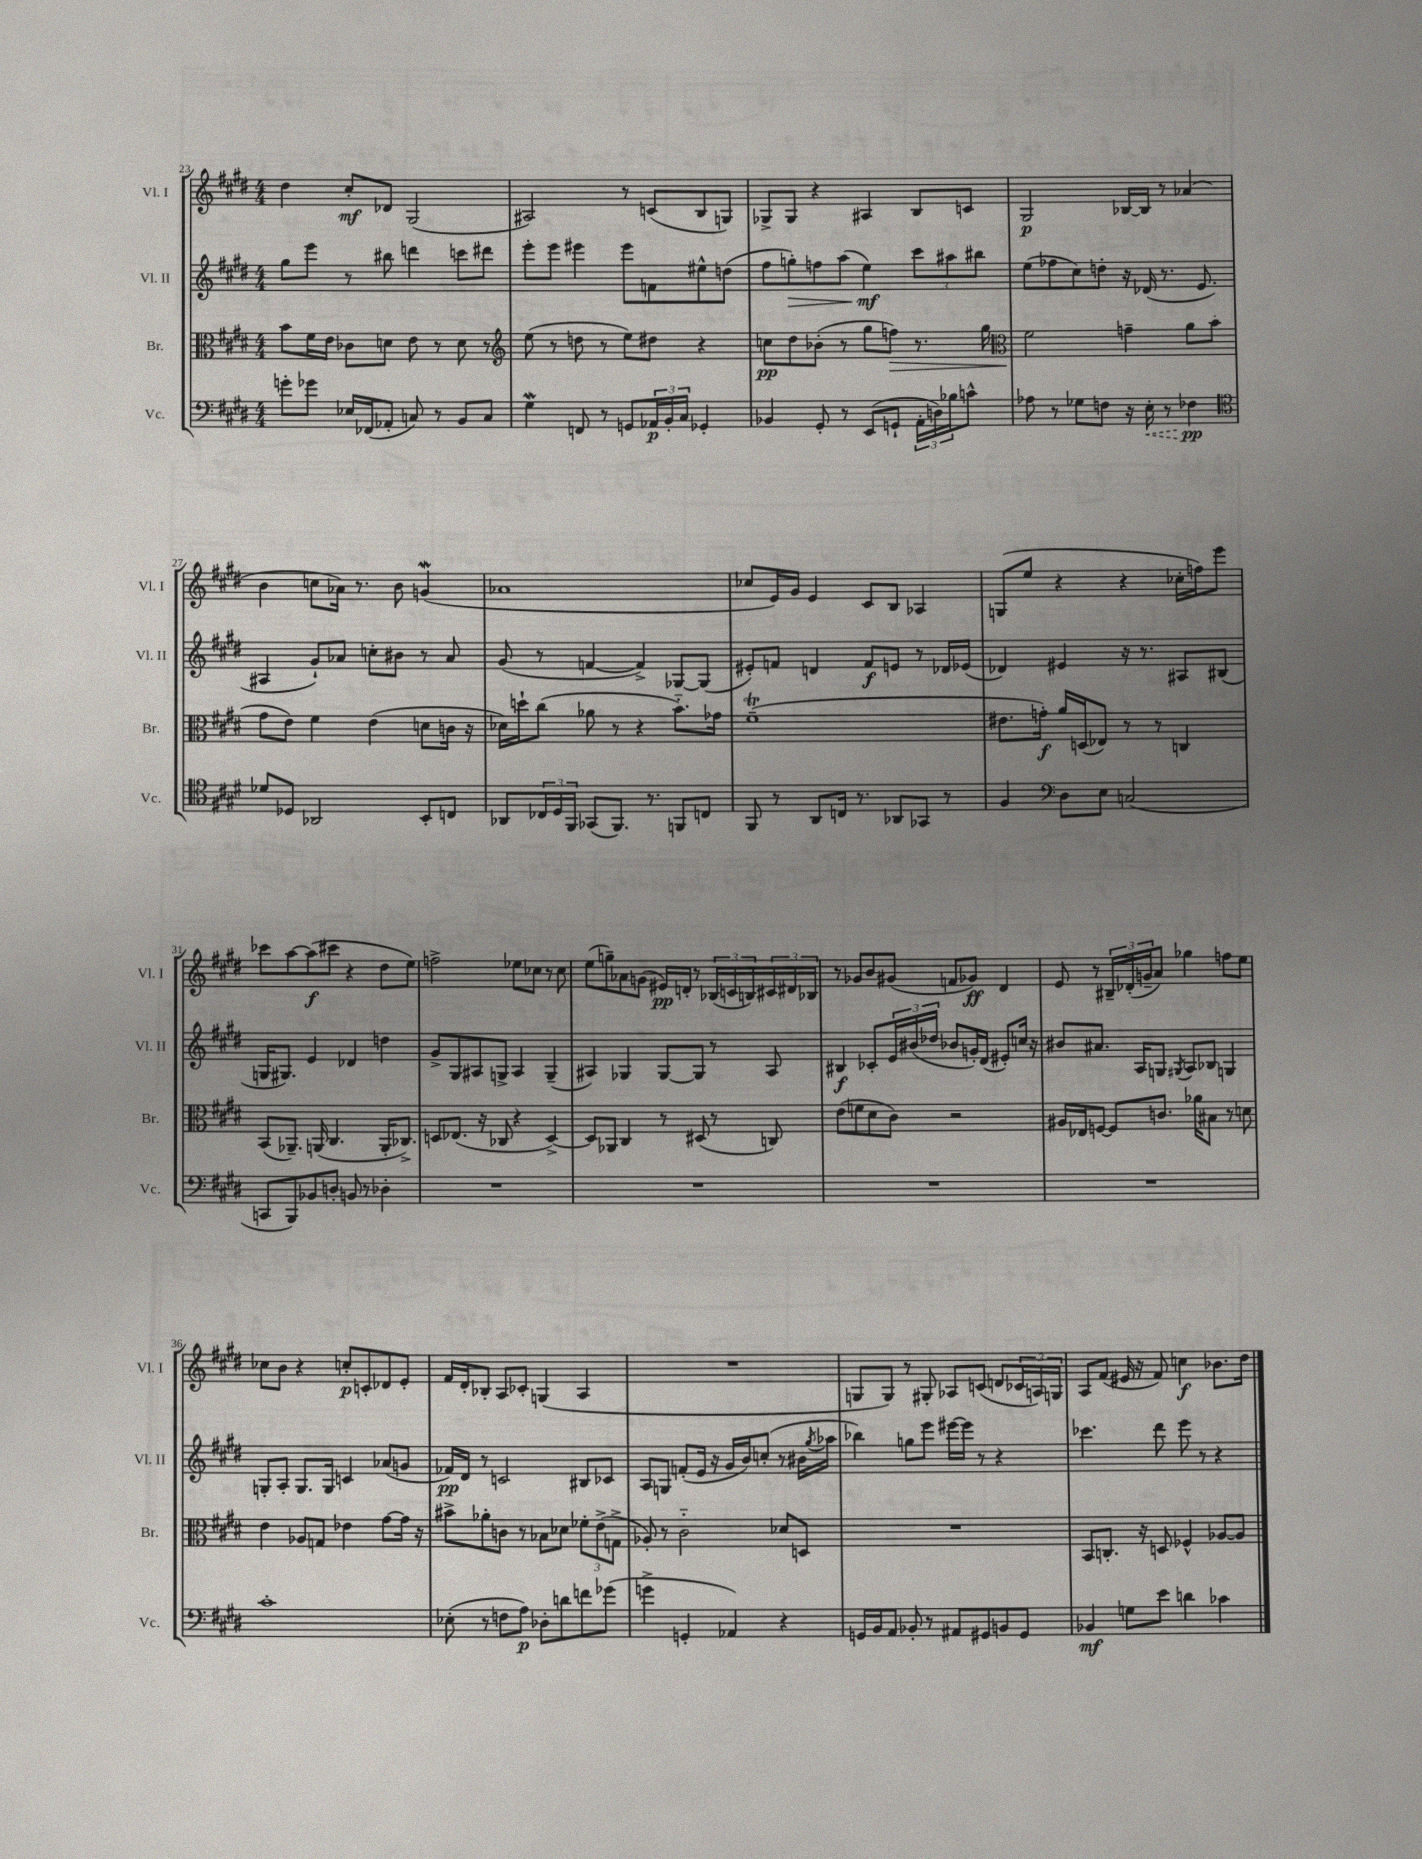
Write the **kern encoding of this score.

**kern	**dynam	**kern	**dynam	**kern	**dynam	**kern	**dynam
*part4	*part4	*part3	*part3	*part2	*part2	*part1	*part1
*staff4	*staff4	*staff3	*staff3	*staff2	*staff2	*staff1	*staff1
*I"Vc.	*	*I"Br.	*	*I"Vl. II	*	*I"Vl. I	*
*I'Vc.	*	*I'Br.	*	*I'Vl. II	*	*I'Vl. I	*
*clefF4	*	*clefC3	*	*clefG2	*	*clefG2	*
*k[f#c#g#d#]	*	*k[f#c#g#d#]	*	*k[f#c#g#d#]	*	*k[f#c#g#d#]	*
*M4/4	*	*M4/4	*	*M4/4	*	*M4/4	*
=23	=23	=23	=23	=23	=23	=23	=23
8gn'\L	.	8b\L	.	8gg#\L	.	4dd#\	.
8g-X\J	.	16f#\L	.	8eee\J	.	.	.
.	.	16e\JJ	.	.	.	.	.
16E-X/LL	.	8c-X\L	.	8r	.	8cc#'/L	mf
(16FF-X/J	.	.	.	.	.	.	.
8AA-X'/J	.	8dn\J	.	8bb#X\	.	8d-X/J	.
8Cn/)	.	8e\	.	4dddn\	.	(2G#/	.
8r	.	8r	.	.	.	.	.
8BB/L	.	8d\	.	8cccn\L	.	.	.
8C/J	.	8r	.	8ddd#X\J	.	.	.
=24	=24	=24	=24	=24	=24	=24	=24
*	*	*clefG2	*	*	*	*	*
4G#W\	.	(8ee\	.	8eee'\L	.	2A#X/)	.
.	.	8r	.	8eee\J	.	.	.
8FFn/	.	8ddn\	.	4eee#X\	.	.	.
8r	.	8r	.	.	.	.	.
8GGn/L	.	8ee\L)	.	8eee#\L	.	8r	.
24AA-X/L	p	8dd#X\J	.	8fn\	.	(8cn/L	.
24BB'/	.	.	.	.	.	.	.
24C#/JJ	.	.	.	.	.	.	.
4GG-X'/	.	4r	.	8ee#X^^\	.	8B/	.
.	.	.	.	(8ddn\J	.	8Gn/J)	.
=25	=25	=25	=25	=25	=25	=25	=25
4BB-X/	.	8ccn\L	pp	8ff#\L	.	8G-X^/L	.
!	!	!	!	!	!LO:HP:b	!	!
.	.	8dd#\	.	8ggn'\)	>	8G-/J	.
8GG#'/	.	(8b-X'\J	.	8ffn\	.	4r	.
8r	.	8r	.	(8aa\J	.	.	.
(8EE/L	.	8gg#\L	.	4ee\)	mf	4A#X/	.
!	!	!	!LO:HP:b	!	!	!	!
8GGn`/J	.	8ffn\J)	>	.	.	.	.
24AA'\LL	.	8.r	.	12ccc#\L	]	8B/L	.
24Dn\)	.	.	.	.	.	.	.
24B-X\J	.	.	.	12aa#X\	.	.	.
8cn^^\J	.	.	.	.	.	8cn/J	.
.	.	.	.	12bb#X\J	.	.	.
.	.	16gg#\	.	.	.	.	.
=26	=26	=26	=26	=26	=26	=26	=26
*	*	*clefC3	*	*	*	*	*
8A-X\	.	2f#\	.	(8ee\L	.	2G#/	p
8r	.	.	.	8ff-X\	.	.	.
8G-X\L	.	.	.	8cc#\)	.	.	.
8Fn\J	.	.	.	8ddn'\J	.	.	.
16r	.	4gn~\	]	16r	.	[16B-X/LL	.
!	!LO:HP:b	!	!	!	!	!	!
16E'\	<	.	.	(16d-X/	.	16B-/JJ]	.
8r	.	.	.	8.r	.	8r	.
4F-X\	pp	8a\L	.	.	.	(4a-X/	.
.	.	.	.	8.e/	.	.	.
.	.	(8b\J	.	.	.	.	.
.	[	.	.	.	.	.	.
!!LO:LB:g=z
=27	=27	=27	=27	=27	=27	=27	=27
*clefC4	*	*	*	*	*	*	*
8d-X/L	.	8g#\L	.	4A#X/	.	4b\	.
8D-X/J	.	8e\J)	.	.	.	.	.
2AA-X/	.	4f#\	.	8g#`/L)	.	8ccn\L	.
.	.	.	.	8a-X/J	.	16a-X\Jk)	.
.	.	.	.	.	.	8.r	.
.	.	(4e\	.	8ccn'\L	.	.	.
.	.	.	.	8b#X\J	.	8b\	.
8BB'/L	.	8dn\L	.	8r	.	(4gnw/	.
8Cn/J	.	16cn\Jk	.	8a-/	.	.	.
.	.	16r	.	.	.	.	.
=28	=28	=28	=28	=28	=28	=28	=28
8AA-X/L	.	16d-X\LL)	.	(8g#/	.	1a-X	.
.	.	16ddn`\J	.	.	.	.	.
24C-X/L	.	(8cc#\J	.	8r	.	.	.
24D#/	.	.	.	.	.	.	.
24FF#/JJ	.	.	.	.	.	.	.
(8GG-X/L	.	8a-X\	.	[4fn/	.	.	.
8.FF#/J)	.	8r	.	.	.	.	.
.	.	4r	.	4f^/])	.	.	.
8.r	.	.	.	.	.	.	.
8FFn/L	.	8.b\L)	.	[8G-X/L	.	.	.
8Cn/J	.	.	.	(8G-/J]	.	.	.
.	.	16g-X\Jk	.	.	.	.	.
=29	=29	=29	=29	=29	=29	=29	=29
8FF#/	.	(1f#T~	.	8e#X'/L)	.	8cc-X/L	.
8r	.	.	.	8fn/J	.	16e/L)	.
.	.	.	.	.	.	16g#/JJ	.
8AA/L	.	.	.	4dn/	.	4e/	.
16Cn/Jk	.	.	.	.	.	.	.
8.r	.	.	.	.	.	.	.
.	.	.	.	8f/L	f	8c#/L	.
8AA-X/L	.	.	.	8en/J	.	8B/J	.
8GG-X/J	.	.	.	8r	.	4A-X/	.
8r	.	.	.	16d-X/LL	.	.	.
.	.	.	.	(16e-X/JJ	.	.	.
=30	=30	=30	=30	=30	=30	=30	=30
4F#/	.	8.e#X\L	.	4d-X/)	.	(8Gn/L	.
.	.	.	.	.	.	8ee/J	.
.	.	16gn'\Jk)	f	.	.	.	.
*clefF4	*	*	*	*	*	*	*
8D#\L	.	16a/LL	.	4e#X/	.	4r	.
.	.	(16Dn/J	.	.	.	.	.
8E\J	.	8E-X/J)	.	.	.	.	.
(2Cn/	.	8r	.	16r	.	4r	.
.	.	.	.	8.r	.	.	.
.	.	8r	.	.	.	.	.
.	.	4Cn/	.	8A#X/L	.	16cc-X'\LL	.
.	.	.	.	.	.	16ffn\J)	.
.	.	.	.	(8B#X/J	.	8eee\J	.
!!LO:LB:g=z
=31	=31	=31	=31	=31	=31	=31	=31
8CCn/L	.	(8BB/L	.	16Gn/KL	.	8ccc-X\L	.
.	.	.	.	8.G#X/J)	.	.	.
8BBB/)	.	8.AA-X~/J)	.	.	.	[8aa\	.
8BB-X/	.	.	.	4e/	.	(8aa\]	f
.	.	(16AAn/	.	.	.	.	.
8Dn'/J	.	4.C#/	.	.	.	8ccc#X\J	.
8BBn/	.	.	.	4d-X/	.	4r	.
8r	.	.	.	.	.	.	.
4D-X'\	.	16AA'/KL	.	4ddn\	.	8dd#\L	.
.	.	8.C-X^/J)	.	.	.	.	.
.	.	.	.	.	.	8ee\J)	.
=32	=32	=32	=32	=32	=32	=32	=32
1r	.	8Dn/L	.	8g#^/L	.	2ffn^\	.
.	.	(8.E-X/J	.	8G#/	.	.	.
.	.	.	.	8A#X/	.	.	.
.	.	16r	.	.	.	.	.
.	.	8C-X/	.	8Gn^/J	.	.	.
.	.	4r	.	4A#/	.	8ee-X\L	.
.	.	.	.	.	.	8cc-X\J	.
.	.	[4D^/)	.	(4G~/	.	8r	.
.	.	.	.	.	.	8cc-\	.
=33	=33	=33	=33	=33	=33	=33	=33
1r	.	8D/L]	.	4A#X/)	.	(8ee\L	.
.	.	8AA-X/J	.	.	.	8ggn~\)	.
.	.	4C#/	.	4G-X/	.	8a-X\	.
.	.	.	.	.	.	(8gn\J	.
.	.	8r	.	[8G-/L	.	16e#X/LL)	pp
.	.	.	.	.	.	16dn'/JJ	.
.	.	(8D#X/	.	8G-/J]	.	8r	.
.	.	8r	.	8r	.	(24B-X/LL	.
.	.	.	.	.	.	24cn/	.
.	.	.	.	.	.	24Bn/)	.
.	.	8Cn/)	.	8A#/	.	24c#X/	.
.	.	.	.	.	.	24d#X/	.
.	.	.	.	.	.	24B-X/JJ	.
=34	=34	=34	=34	=34	=34	=34	=34
1r	.	(8e\L	.	4B#X/	f	8r	.
.	.	8fn\	.	.	.	8g-X/L	.
.	.	8d#\	.	8c-X'/L	.	8b/	.
.	.	8c#\J)	.	24e/L	.	(8g#X/J	.
.	.	.	.	(24b#X/	.	.	.
.	.	.	.	24dd-X/JJ	.	.	.
.	.	2r	.	8b-X/L	.	8fn/L	.
.	.	.	.	16gn'/L)	.	8g-X/J)	ff
.	.	.	.	(16d#/JJ	.	.	.
.	.	.	.	8e#X'/L)	.	4d#/	.
.	.	.	.	16ccn/Jk	.	.	.
.	.	.	.	16r	.	.	.
=35	=35	=35	=35	=35	=35	=35	=35
1r	.	16A#X/LL	.	8b#X/L	.	8e/	.
.	.	16E-X/J	.	.	.	.	.
.	.	[8Fn/J	.	8.a#X/J	.	8r	.
.	.	8F/L]	.	.	.	24B#X~/LL	.
.	.	.	.	.	.	(24d-X'/	.
.	.	.	.	16A/KL	.	.	.
.	.	.	.	.	.	24gn~/J	.
.	.	8.cn/J	.	8Gn/J	.	8a/J)	.
.	.	.	.	8qG#X/	.	.	.
.	.	.	.	8A/L	.	4gg-X\	.
.	.	16a-X\KL	.	.	.	.	.
.	.	8B#X\J	.	8B-X/J	.	.	.
.	.	8r	.	4Gn/	.	8ffn\L	.
.	.	8dn\	.	.	.	8ee\J	.
!!LO:LB:g=z
=36	=36	=36	=36	=36	=36	=36	=36
1c#'	.	4e\	.	8Gn'/L	.	8cc-X\L	.
.	.	.	.	8A'/J	.	8b\J	.
.	.	8A-X/L	.	8.G/L	.	4r	.
.	.	8Gn/J	.	.	.	.	.
.	.	.	.	16G/Jk	.	.	.
.	.	4e-X\	.	4cn/	.	8ccn'/L	p
.	.	.	.	.	.	8cn'/	.
.	.	[8g#\L	.	(8a-X/L	.	8d-X/	.
.	.	16g#\Jk]	.	8gn/J	.	8e'/J	.
.	.	16r	.	.	.	.	.
=37	=37	=37	=37	=37	=37	=37	=37
(8E-X'\	.	8b#X^\L	.	16f-X/LL)	pp	16f#/LL	.
.	.	.	.	16d#/JJ	.	16d#'/J	.
8r	.	8a-X'\	.	8r	.	8B-X'/J	.
8Fn\L	.	8cn\J	.	2cn/	.	8A/L	.
8A\J)	p	8r	.	.	.	8c-X'/J	.
8D-X'\L	.	8B-X\L	.	.	.	(4Gn/	.
8dn\	.	8d-X\J	.	.	.	.	.
8fn\	.	12f-X'\L	.	8B#X/L	.	4A/	.
.	.	(12e^\	.	.	.	.	.
(8g-X\J	.	.	.	8c-X/J	.	.	.
.	.	12Gn^\J	.	.	.	.	.
=38	=38	=38	=38	=38	=38	=38	=38
4gn^\	.	8A-X'/)	.	8A/L	.	1r	.
.	.	8r	.	8Gn/J	.	.	.
4GGn'/	.	2c#\	.	(8fn'/L	.	.	.
.	.	.	.	16e/Jk	.	.	.
.	.	.	.	16r	.	.	.
4AA-X/)	.	.	.	16g#/LL	.	.	.
.	.	.	.	16b/J)	.	.	.
.	.	.	.	(8ccn'/J	.	.	.
4r	.	8d-X/L	.	8r	.	.	.
.	.	8Dn/J	.	16b#X\LL	.	.	.
.	.	.	.	8qgg#/	.	.	.
.	.	.	.	16aa-X\JJ	.	.	.
=39	=39	=39	=39	=39	=39	=39	=39
16GGn/LL	.	1r	.	4bb-X\)	.	8Gn/L	.
16BB/J	.	.	.	.	.	.	.
8AA/J	.	.	.	.	.	8G/J)	.
8BB-X'/	.	.	.	8ggn\L	.	8r	.
8r	.	.	.	8eee\J	.	8G#X'/	.
8AA#X/L	.	.	.	[16eee#X\LL	.	8A-X/L	.
.	.	.	.	16eee#\JJ]	.	.	.
8GG#X/	.	.	.	8r	.	(8cn/J	.
8BBn/	.	.	.	4r	.	8dn/L	.
8GG#/J	.	.	.	.	.	24c-X/L	.
.	.	.	.	.	.	24An/)	.
.	.	.	.	.	.	24Gn/JJ	.
=40	=40	=40	=40	=40	=40	=40	=40
4BB-X/	mf	8BB/L	.	4.ccc-X\	.	8A/L	.
.	.	8.Cn'/J	.	.	.	(8f#/J	.
8Gn\L	.	.	.	.	.	16e#X/	.
.	.	16r	.	.	.	16r	.
8e\J	.	8Dn/	.	8ddd#\	.	8f#/)	.
4dn\	.	4F-X^^/	.	8eee\	.	4ccn\	f
.	.	.	.	8r	.	.	.
4c-X\	.	[8A-X/L	.	4r	.	8.b-X\L	.
.	.	8A-/J]	.	.	.	.	.
.	.	.	.	.	.	16dd#\Jk	.
==	==	==	==	==	==	==	==
*-	*-	*-	*-	*-	*-	*-	*-
